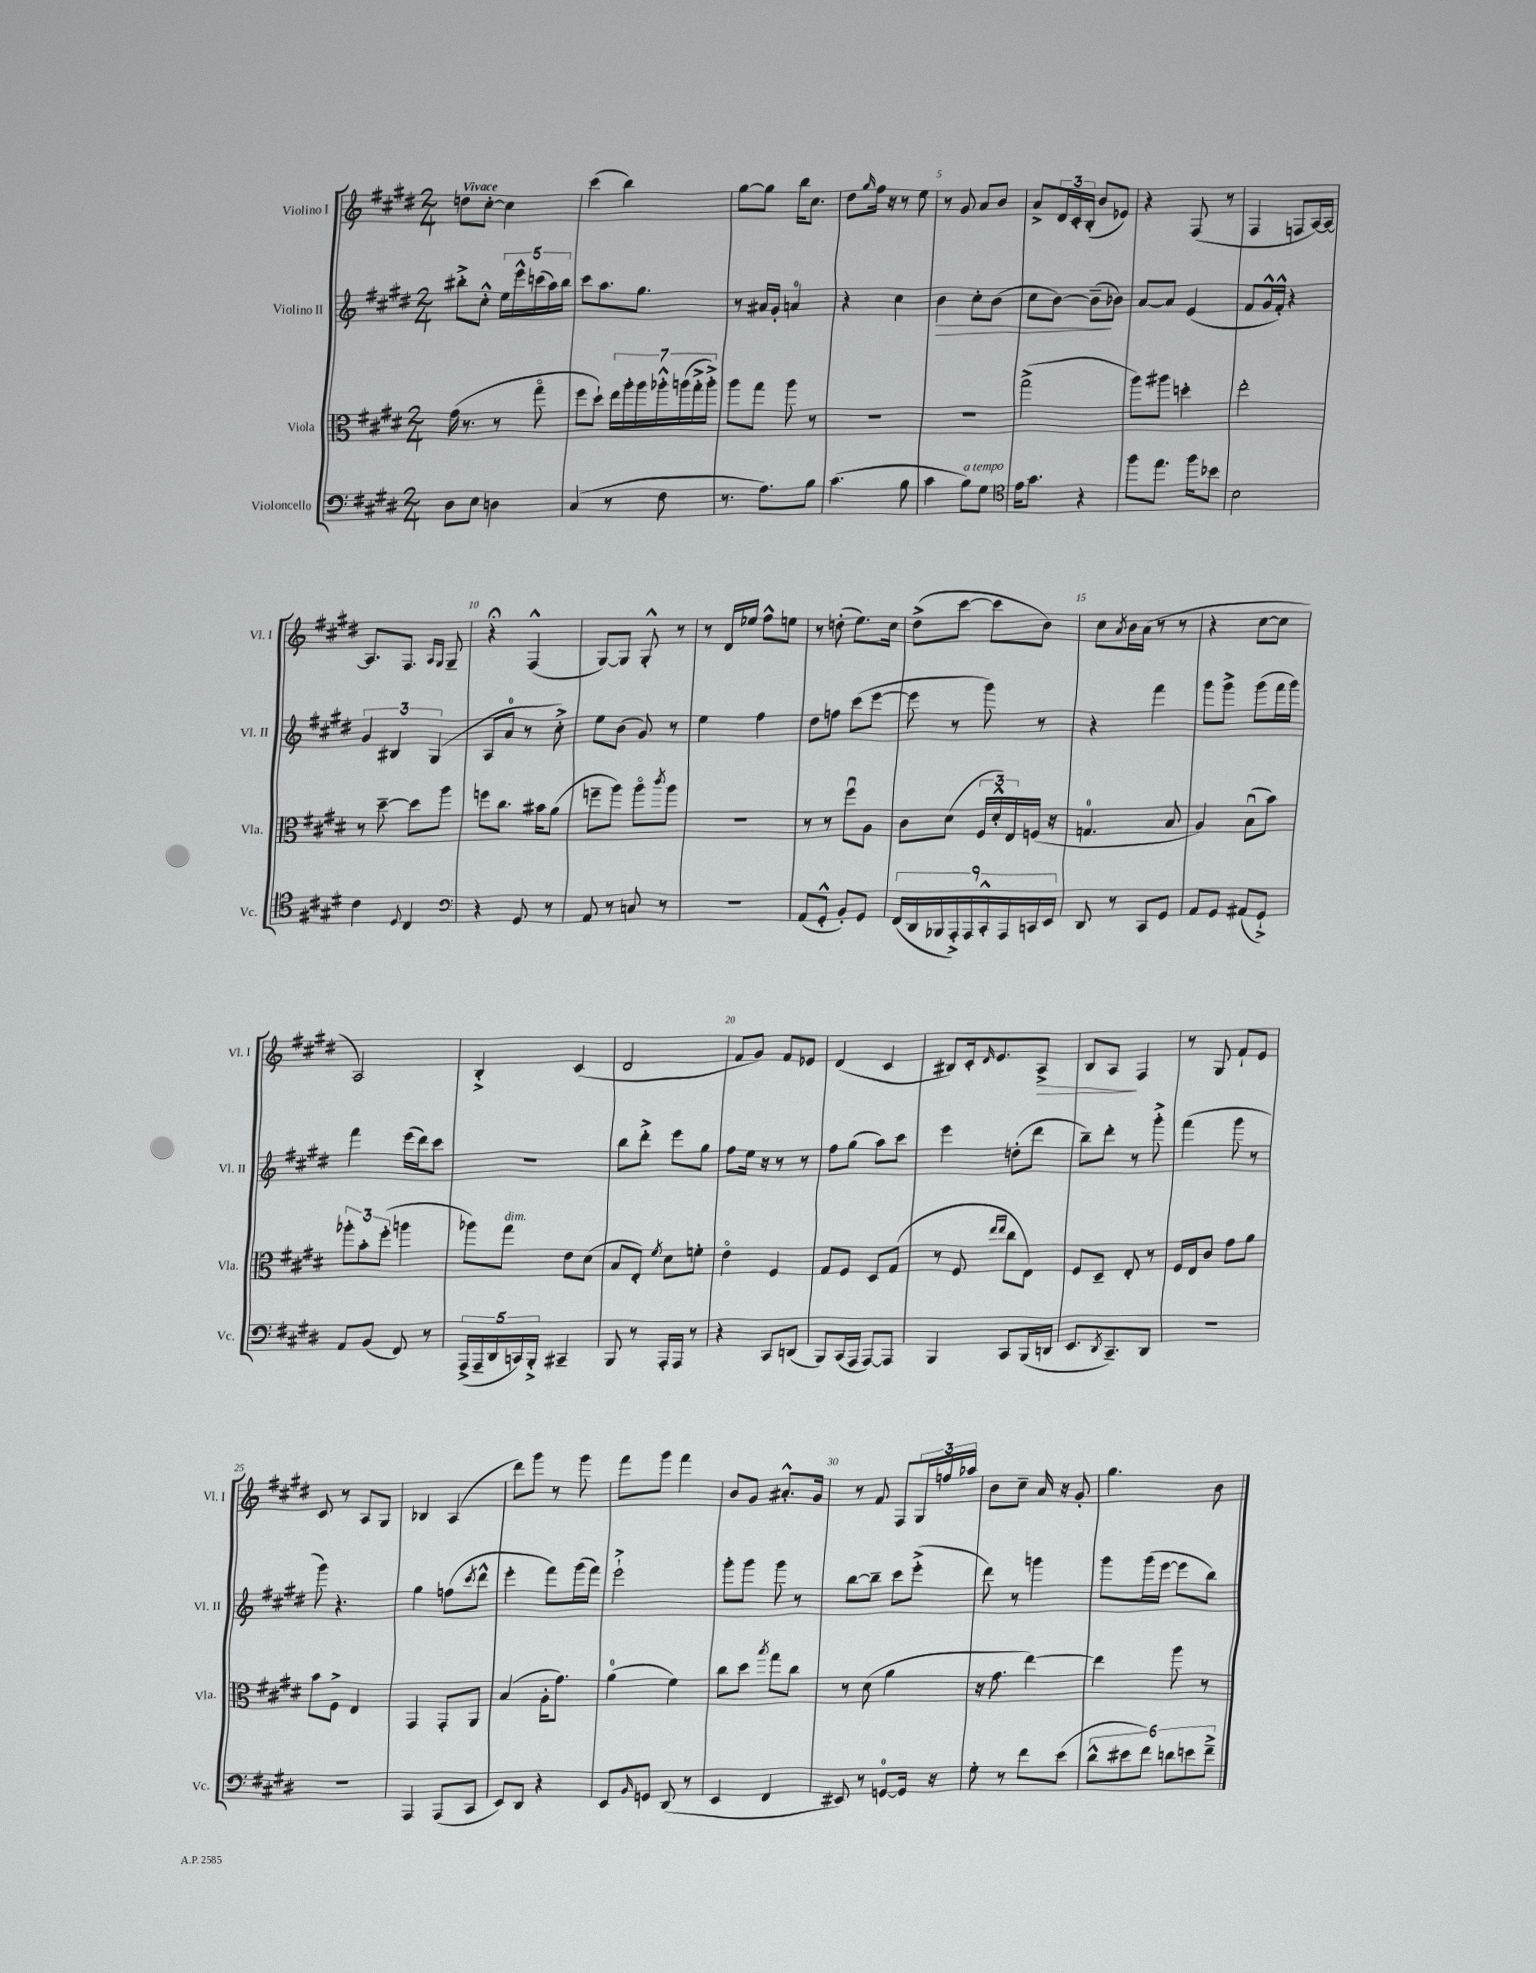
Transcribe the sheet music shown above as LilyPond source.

<<
\new StaffGroup <<
\new Staff = "s0" \with { instrumentName = "Violino I" shortInstrumentName = "Vl. I" } {
    \clef treble \key e \major \numericTimeSignature \time 2/4 \tempo "Vivace"
    d''8 cis''8~-. cis''4 |
    cis'''4( b''4) |
    gis''8~ gis''8 b''16 cis''8. |
    dis''8 \grace { gis''16 } fis''16 r16 r8 e''8 |
    r8 gis'8 a'8 b'8 |
    a'8-> \tuplet 3/2 { dis'16 cis'16-. b16-.( } b'8 ees'8) |
    r4 fis8( r8 |
    fis4 f8 a16~) a16~ |
    a8. fis8. \grace { a16 gis16 } gis8-- |
    r4\fermata fis4-^( |
    gis8~) gis8 gis8-.-^ r8 |
    r8 dis'16 ees''16 fis''8-^ e''8 |
    r8 d''8-.( e''8.) cis''16 |
    dis''8->( cis'''8~ cis'''8 b'8) |
    cis''8 \acciaccatura { a'8 } b'16 a'16( r8 r8 |
    r4 cis''8~ cis''8 |
    a2) |
    b4-.-> cis'4( |
    dis'2 |
    fis'8 gis'8) fis'8 ees'8 |
    dis'4( cis'4 |
    bis8) cis'16-. \grace { dis'16 } e'8. a8->\> |
    b8 a8\! fis4 |
    r8 gis8 fis'8-! e'8 |
    cis'8 r8 a8 gis8 |
    bes4 a4( |
    dis'''8) gis'''8 r8 gis'''8 |
    fis'''8 gis'''8 fis'''4 |
    b'8 gis'8 ais'8.-.-^ gis'16 |
    r8 fis'8 fis8 \tuplet 3/2 { gis16 f''16 aes''16 } |
    b'8 cis''8-- a'16 r16 gis'8-. |
    gis''4. b'8 \bar "|." |
}
\new Staff = "s1" \with { instrumentName = "Violino II" shortInstrumentName = "Vl. II" } {
    \clef treble \key e \major \numericTimeSignature \time 2/4
    bis''8-.-> cis''8-.-^ \tuplet 5/4 { e''16 e'''16-^ c'''16( a''16) bis''16 } |
    cis'''8 a''8. gis''8. |
    r8 ais'16 gis'16-. a'4-0 |
    r4 cis''4 |
    b'4\> cis''8-. b'8( |
    cis''8 b'8~) b'8--\!( bes'8) |
    a'8~ a'8 e'4( |
    fis'8 gis'16-^ fis'16-.-^) r4 |
    \tuplet 3/2 { gis'4 bis4 gis4( } |
    a8 a'8-0 r8 cis''8-.->) |
    e''8 b'8( gis'8) r8 |
    e''4 fis''4 |
    dis''8 f''8 cis'''8( e'''8~ |
    e'''8 r8 gis'''8) r8 |
    r4 fis'''4 |
    gis'''8 gis'''8-> gis'''8( fis'''16 gis'''16) |
    fis'''4 e'''16( dis'''16) cis'''8 |
    r2 |
    b''8 dis'''8-.-> e'''8 gis''8 |
    fis''8 e''16 r16 r8 r8 |
    fis''8 gis''8( a''8) cis'''8 |
    e'''4 d''8-.( dis'''8 |
    b''8--) dis'''8-. r8 gis'''8-.-> |
    fis'''4( gis'''8 r8 |
    gis'''8) r4. |
    gis''4 f''8( \acciaccatura { cis'''8 } dis'''8-^ |
    e'''4-. fis'''8) gis'''16( fis'''16) |
    e'''2-!-> |
    gis'''8-. gis'''8 gis'''8 r8 |
    b''8~ b''8-- cis'''8 e'''8-.->( |
    dis'''8) r8 g'''4 |
    gis'''8 gis'''16( e'''16~ e'''8 b''8) \bar "|." |
}
\new Staff = "s2" \with { instrumentName = "Viola" shortInstrumentName = "Vla." } {
    \clef alto \key e \major \numericTimeSignature \time 2/4
    gis'16( r8. r8 gis''8\flageolet |
    fis''8 dis''8-!) \tuplet 7/4 { e''16 a''16-. a''16 aes''16-.-^ a''16( gis''16-.-> a''16-.->) } |
    a''8 gis''8 a''8 r8 |
    r2 |
    r2 |
    gis''2->( |
    a''8) ais''8 d''4-. |
    e''2-. |
    r8 dis''8~-- dis''8 a''8 |
    f''8 cis''8. bis'16 a'8( |
    f''8-- a''8) a''8\flageolet \acciaccatura { cis'''8 } a''8 |
    r2 |
    r8 r8 fis''8\downbow a8 |
    cis'8 dis'8( \tuplet 3/2 { fis16 dis'16-.-^) e16 } f16( r16 |
    g4.-0 b8 |
    a4) b8\downbow( b'8) |
    \tuplet 3/2 { aes''8-. b'8-. fis''8-.( } a''4 |
    aes''8) gis''8^\markup { \italic "dim." } e'8 dis'8( |
    b8 e8-.) \acciaccatura { fis'8 } dis'8 f'8-. |
    e'4\flageolet fis4 |
    gis8 fis8 dis8 gis8( |
    r8 fis8 \grace { e''16 e''16 } cis''8 e8) |
    fis8 dis8-- e8-. r8 |
    fis16 e16 cis'8 gis'8 a'8 |
    b'8 fis8-> e4 |
    gis,4 gis,8-. a,8 |
    b4( a16-. gis'8.) |
    a'4-0( fis'4) |
    cis''8 dis''8 \acciaccatura { b''8 } gis''8 cis''8 |
    r8 dis'8( a'4 |
    r16 gis'8. e''4~) |
    e''4 a''8 r8 \bar "|." |
}
\new Staff = "s3" \with { instrumentName = "Violoncello" shortInstrumentName = "Vc." } {
    \clef bass \key e \major \numericTimeSignature \time 2/4
    dis8 e8 d4 |
    cis4( r8 fis8 |
    r8. a8.) b8 |
    cis'4.( b8 |
    cis'4 b8^\markup { \italic "a tempo" }) gis8 |
    \clef tenor e'16 gis'8. r4 |
    fis''8 e''8. fis''16 bes'8 |
    b2 |
    cis'4 \appoggiatura { dis8 } cis4 |
    \clef bass r4 gis,8 r8 |
    a,8 r8 c8 r8 |
    R2 |
    a,8( gis,8-.-^ b,8-.) gis,8 |
    \tuplet 9/8 { fis,16( dis,16 bes,,16 a,,16-.->) a,,16 cis,16-.-^ a,,16 c,16 e,16 } |
    dis,8 r8 cis,8 gis,8 |
    a,8 gis,8 ais,8( gis,8-!->) |
    a,8 b,8( fis,8) r8 |
    \tuplet 5/4 { a,,16->( a,,16-- dis,16 c,16) b,,16-.-> } cis,4-- |
    b,,8 r8 a,,16-. a,,16 r8 |
    r4 cis,8 d,8( |
    b,,8) cis,16( a,,16 a,,8~) a,,8 |
    b,,4 cis,8 b,,16( d,16 |
    e,8. \acciaccatura { dis,8 } cis,8.--) dis,8 |
    R2 |
    R2 |
    a,,4 a,,8( cis,8 |
    e,8) dis,8 r4 |
    e,8 \grace { b,16 } g,8 dis,8( r8 |
    e,4 fis,4 |
    eis,8) r8 g,8-0~ g,16 r16 |
    gis8-. r8 fis'8 e'8( |
    \tuplet 6/4 { dis'8-^ eis'8 fis'8) d'8 e'8 fis'8---> } \bar "|." |
}
>>
>>
\layout { \context { \Score \override BarNumber.break-visibility = ##(#f #t #t) barNumberVisibility = #(every-nth-bar-number-visible 5) } }
